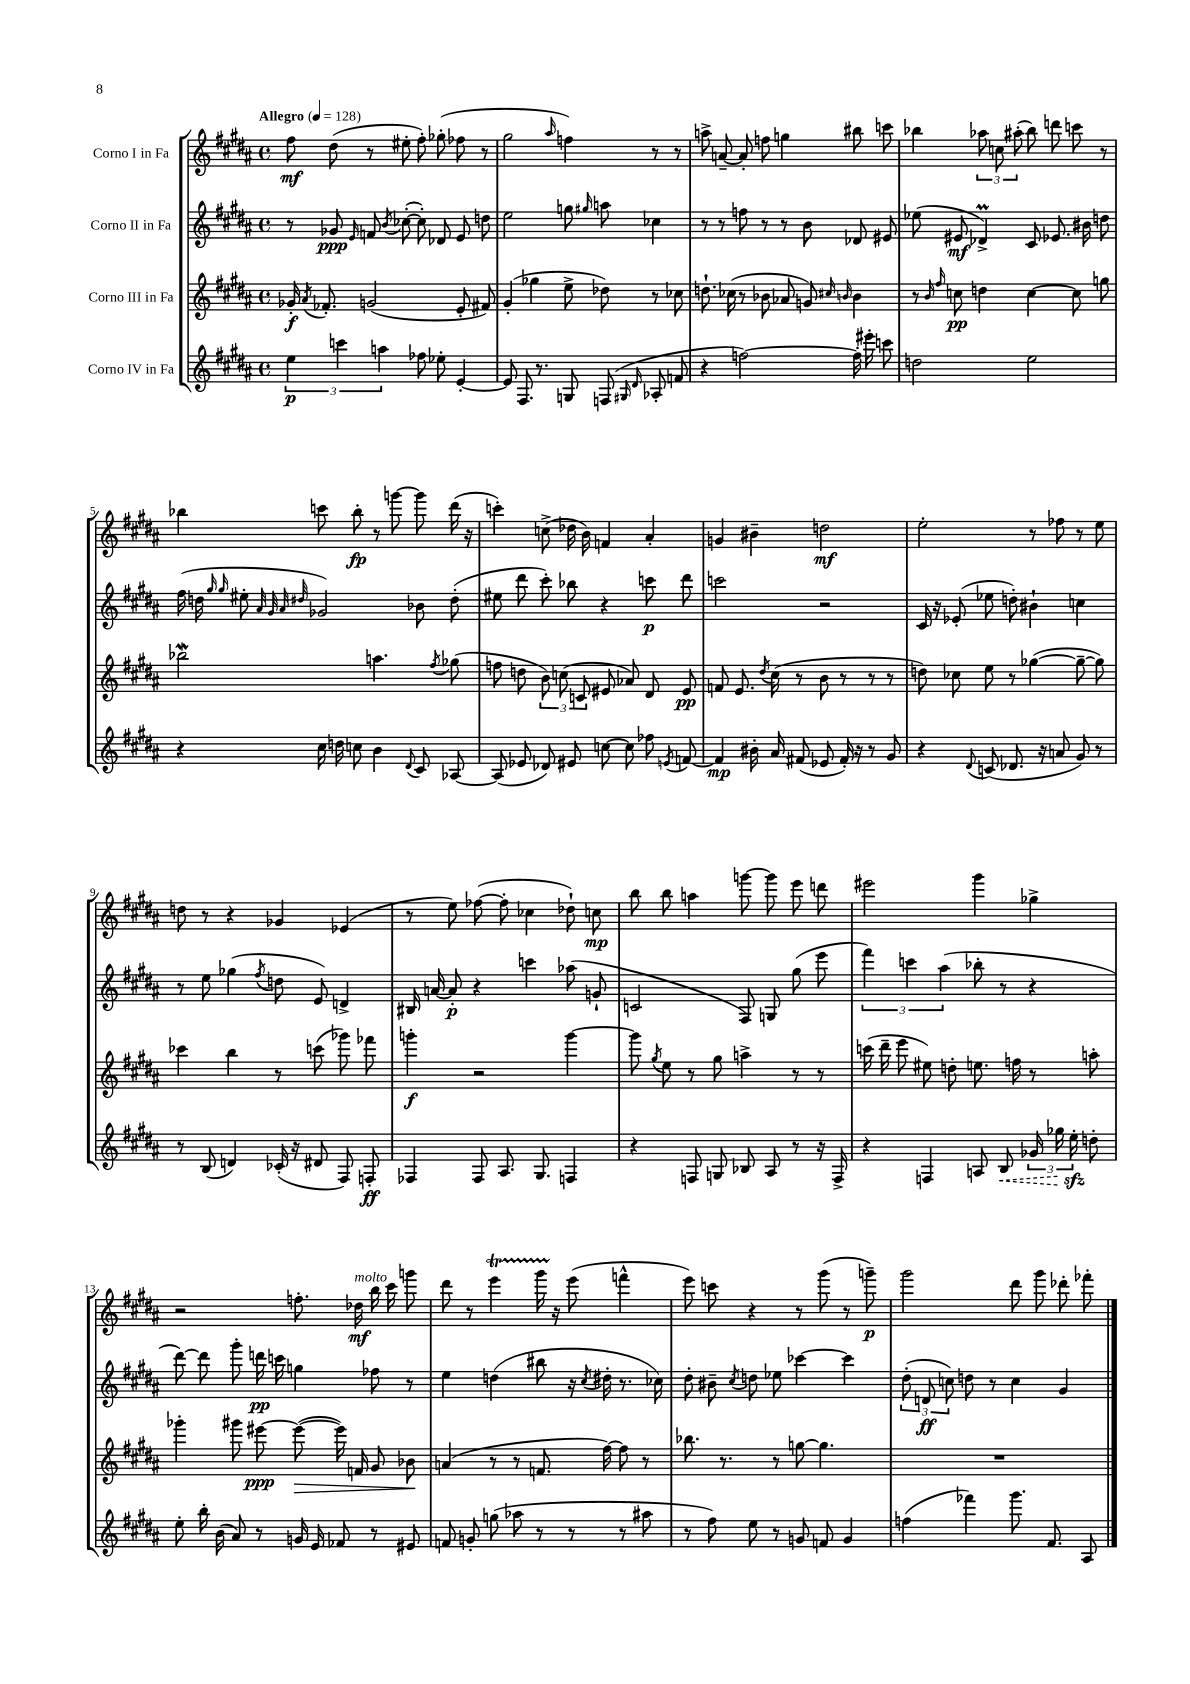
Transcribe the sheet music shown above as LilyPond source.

<<
\new StaffGroup <<
\new Staff = "s0" \with { instrumentName = "Corno I in Fa" } {
    \clef treble \key b \major \defaultTimeSignature \time 4/4 \tempo "Allegro" 4 = 128
    \autoBeamOff fis''8\mf dis''8( r8 eis''8-. fis''8-.) ges''8-.( fes''8 r8 |
    gis''2 \grace { ais''16 } f''4) r8 r8 |
    a''8-> a'8~-- a'8-. f''8 g''4 bis''8 c'''8 |
    bes''4 \tuplet 3/2 { aes''8 c''8 ais''8-.( } bes''8) d'''8 c'''8 r8 |
    bes''4 c'''8 bes''8-.\fp r8 g'''8~ g'''8 dis'''16( r16 |
    c'''4-.) c''8->( des''16 b'16) f'4 ais'4-. |
    g'4 bis'4-- d''2\mf |
    e''2-. r8 fes''8 r8 e''8 |
    d''8 r8 r4 ges'4 ees'4( |
    r8 e''8) fes''8~( fes''8-. ces''4 des''8-!) c''8\mp |
    b''8 b''8 a''4 g'''8~ g'''8 e'''8 d'''8 |
    eis'''2 gis'''4 ges''4-> |
    r2 f''8.-. des''16\mf^\markup { \italic "molto" } b''16 cis'''16 g'''8 |
    dis'''8 r8 e'''4\startTrillSpan gis'''16 r16\stopTrillSpan e'''8( f'''4-^ |
    e'''8) c'''8 r4 r8 gis'''8( r8 g'''8--\p) |
    gis'''2 dis'''8 gis'''8 des'''8-. fes'''8-. \bar "|." |
}
\new Staff = "s1" \with { instrumentName = "Corno II in Fa" } {
    \clef treble \key b \major \defaultTimeSignature \time 4/4
    \autoBeamOff r8 ges'8\ppp \grace { e'16 } f'8 \acciaccatura { b'8 } ces''8~-.( ces''8-.) des'8 e'8 d''8 |
    e''2 g''8 \grace { gis''16 } a''8 ces''4 |
    r8 r8 f''8 r8 r8 b'8 des'8 eis'8 |
    ees''8( eis'8\mf des'4->\prall) cis'8 ees'8. bis'16 d''8 |
    fis''16( d''16 \grace { gis''16 gis''16 } eis''8-. \grace { ais'32 gis'32 ais'32 dis''32 } ges'2) bes'8 dis''8-.( |
    eis''8 dis'''8 cis'''8-.) bes''8 r4 c'''8\p dis'''8 |
    c'''2 r2 |
    cis'16 r16 ees'8-.( ees''8 d''8-.) bis'4-! c''4 |
    r8 e''8 ges''4( \acciaccatura { fis''8 } d''8 e'8) d'4-> |
    bis16 a'16~ a'8-.\p r4 c'''4 aes''8( g'8-! |
    c'2 fis8) g8 gis''8( e'''8 |
    \tuplet 3/2 { fis'''4) c'''4 ais''4( } bes''8-. r8 r4 |
    dis'''8~) dis'''8 gis'''8-. d'''16\pp c'''16 g''4 fes''8 r8 |
    e''4 d''4( bis''8 r16 \acciaccatura { cis''8 } dis''16-. r8. ces''16) |
    dis''8-. bis'8-- \acciaccatura { cis''8 } d''8 ees''8 ces'''4~ ces'''4 |
    \tuplet 3/2 { dis''8-.( d'8\ff c''8) } d''8 r8 c''4 gis'4 \bar "|." |
}
\new Staff = "s2" \with { instrumentName = "Corno III in Fa" } {
    \clef treble \key b \major \defaultTimeSignature \time 4/4
    \autoBeamOff ges'16-.\f \acciaccatura { ais'8 } fes'8.-. g'2( e'8-. fis'8) |
    gis'4-.( ges''4 e''8-> des''8) r8 ces''8 |
    d''8.-! ces''16( r8 bes'8 aes'8 g'8) \grace { cis''16 b'16 } b'4 |
    r8 \grace { b'16 fis''16 } c''8\pp d''4 c''4~ c''8 g''8 |
    bes''2\mordent a''4. \acciaccatura { fis''8 } ges''8( |
    f''8 d''8 \tuplet 3/2 { b'8) c''8( c'8 } eis'8 aes'8) dis'8 eis'8\pp |
    f'8 e'8. \acciaccatura { dis''8 } cis''16( r8 b'8 r8 r8 r8 |
    d''8) ces''8 e''8 r8 ges''4~( ges''8~-- ges''8) |
    ces'''4 b''4 r8 c'''8( ges'''8) fes'''8 |
    g'''4-.\f r2 g'''4~ |
    g'''8 \acciaccatura { gis''8 } e''8 r8 gis''8 a''4-> r8 r8 |
    c'''16( dis'''16-- e'''8 eis''8) d''8-. e''8. f''16 r8 a''8-. |
    ges'''4-. gis'''8 eis'''8~\ppp eis'''8~\>( eis'''16) f'16 gis'8 bes'8\! |
    a'4( r8 r8 f'8. fis''16~) fis''8 r8 |
    bes''8. r8. r8 g''8~ g''4. |
    R1 \bar "|." |
}
\new Staff = "s3" \with { instrumentName = "Corno IV in Fa" } {
    \clef treble \key b \major \defaultTimeSignature \time 4/4
    \autoBeamOff \tuplet 3/2 { e''4\p c'''4 a''4 } fes''8 ees''8-. e'4~-. |
    e'8 fis8. r8. g8 f8( \grace { gis16 dis'16 } aes8-. f'8 |
    r4 f''2~) f''16-. eis'''16-. c'''8 |
    d''2 e''2 |
    r4 cis''16 d''16 c''8 b'4 \appoggiatura { dis'8 } cis'8 aes8~ |
    aes8( ees'8 des'8) eis'8 c''8~ c''8 fes''8 \acciaccatura { e'8 } f'8~ |
    f'4\mp bis'16-. ais'16 fis'8( ees'8 fis'16-.) r16 r8 gis'8 |
    r4 \appoggiatura { dis'8 } c'8( des'8. r16 a'8 gis'8) r8 |
    r8 b8( d'4) ces'16-.( r16 dis'8 fis8) f8-.\ff |
    fes4 fes8 ais8. gis8. f4 |
    r4 f8 g8 bes8 ais8 r8 r16 f16-> |
    r4 f4 a8 \once \override Hairpin.style = #'dashed-line b8\< \tuplet 3/2 { ges'16 ges''16 e''16-.\sfz\! } d''8-. |
    e''8-. b''16-. b'16( ais'8) r8 g'16 e'16 fes'8 r8 eis'8 |
    f'8 g'8-. g''8( aes''8 r8 r8 r8 ais''8 |
    r8 fis''8) e''8 r8 g'8 f'8 g'4 |
    f''4( fes'''4) gis'''8. fis'8. ais8 \bar "|." |
}
>>
>>
